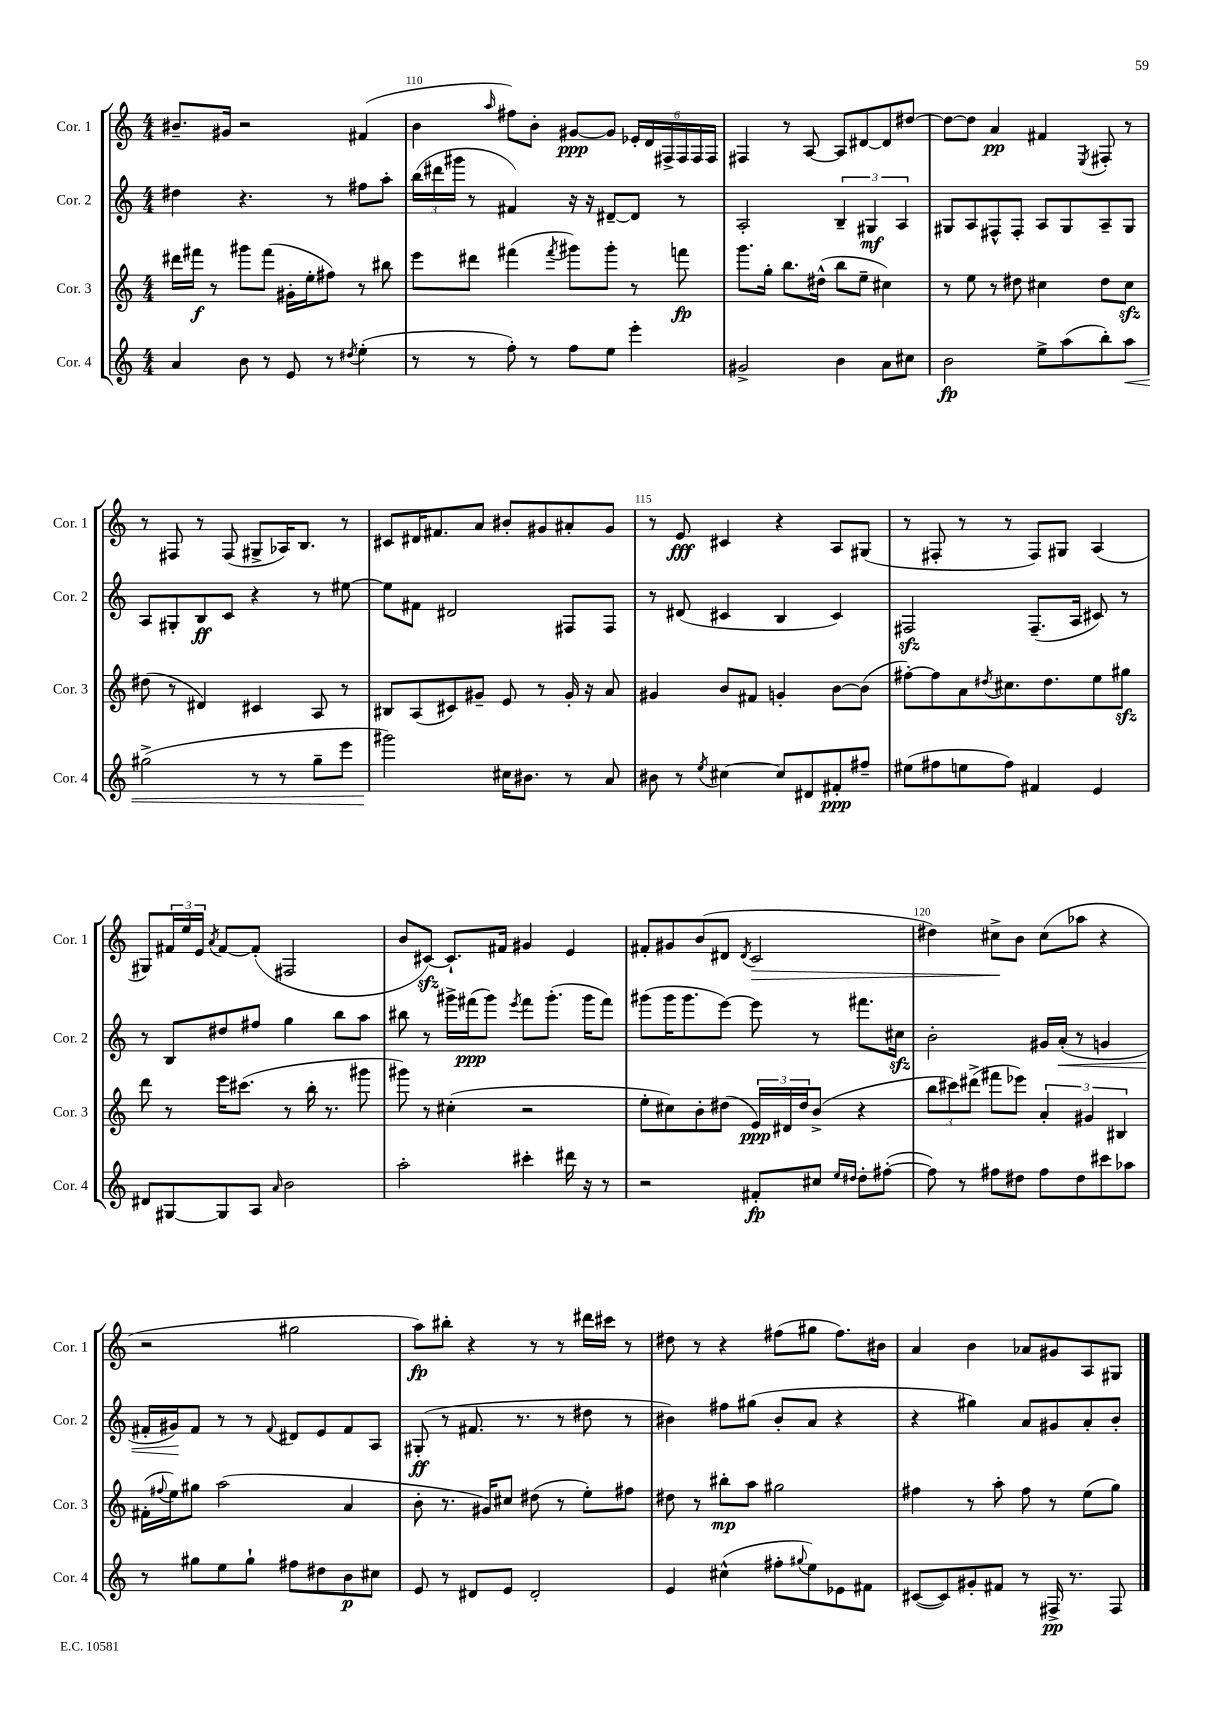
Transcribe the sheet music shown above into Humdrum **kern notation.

**kern	**kern	**kern	**kern
*staff4	*staff3	*staff2	*staff1
*clefG2	*clefG2	*clefG2	*clefG2
*k[]	*k[]	*k[]	*k[]
*M4/4	*M4/4	*M4/4	*M4/4
4a/	16ddd#\LL	4dd#\	8.b#~/L
.	16fff#\JJ	.	.
.	8r	.	.
.	.	.	16g#/Jk
8b\	8ggg#\L	4.r	2r
8r	(8fff#\J	.	.
8e/	16g#'\LL	.	.
.	16ee'\J	.	.
8r	8ff#\J)	8r	.
8qdd#/	.	.	.
(4ee'\	8r	8ff#\L	(4f#/
.	8bb#\	8aa'\J	.
=	=	=	=
8r	8eee\L	(24bb\LL	4b\
.	.	24ddd#\	.
.	.	24ggg#\JJ	.
8r	8ddd#\J	8r	.
.	.	.	16qqaa/
8ff'\)	(4fff#\	4f#/)	8ff#\L)
8r	.	.	8b'\J
.	8qfff#/	.	.
8ff\L	8ggg#\L)	16r	[8g#/L
.	.	16r	.
8ee\J	8ggg#'\J	[8d#~/L	8g#/]J
4eee'\	8r	8d#/]J	24e-'/LL
.	.	.	24d/
.	.	.	24F#^/
.	8fff\	8r	24F#/
.	.	.	24F#/
.	.	.	24F#/JJ
=	=	=	=
2g#^/	8.ggg\L	2A'/	4F#/
.	16gg'\Jk	.	.
.	8.bb\L	.	8r
.	.	.	[8A/
.	(16dd#^^\Jk	.	.
4b\	8bb\L	6B~/	8A/]L
.	8ee~\J	.	[8d#/
.	.	6G#/	.
8a\L	4cc#\)	.	8d#/]
.	.	6A/	.
8cc#\J	.	.	[8dd#/J
=	=	=	=
2b\	8r	8G#/L	8dd#\_L
.	8ee\	8A/	8dd#\]J
.	8r	8F#^^/	4a/
.	8dd#\	8F#'/J	.
8ee^\L	4cc#\	8A/L	4f#/
(8aa\	.	8G#/	.
.	.	.	8qE/
8bb'\)	8dd#\L	8A~/	8F#'/
8aa\J	8cc#\J	8G#/J	8r
=	=	=	=
(2gg#^\	(8dd#\	8A/L	8r
.	8r	8G#'/	8F#/
.	4d#/)	8B/	8r
.	.	8c/J	(8F#/
8r	4c#/	4r	8G#^/L
8r	.	.	16A-/K)
.	.	.	8.B/J
8gg#~\L	8A/	8r	.
8eee\J	8r	[8ee#\	8r
=	=	=	=
2ggg#\)	8B#/L	8ee#\]L	8c#/L
.	(8A/	8f#\J	16d#/K
.	.	.	8.f#/
.	8c#/)	2d#/	.
.	8g#~/J	.	8a/J
16cc#\LK	8e/	.	8b#'/L
8.b#\J	.	.	.
.	8r	.	8g#/
8r	16g#'/	8F#/L	8a#'/
.	16r	.	.
8a/	8a/	8F#/J	8g#/J
=	=	=	=
8b#\	4g#/	8r	8r
8r	.	(8d#/	8e/
8qee/	.	.	.
[4cc#\	8b/L	4c#/	4c#/
.	8f#/J	.	.
8cc#/]L	4g'/	4B/	4r
8d#/	.	.	.
8f#'/	[8b\L	4c#/)	8A/L
8ff#~/J	(8b\]J	.	(8G#/J
=	=	=	=
(8ee#\L	[8ff#'\L)	2F#/	8r
8ff#\	8ff#\]	.	8F#'/
8ee\	8a\	.	8r
.	8qdd#/	.	.
8ff#\J)	8.cc#\	.	8r
4f#/	.	(8.F#~/L	8F#/L)
.	8.dd#\	.	.
.	.	.	8G#/J
.	.	16A/Jk	.
4e/	8ee\	8c#/)	(4A/
.	8gg#\J	8r	.
=	=	=	=
8d#/L	8ddd\	8r	8G#/L)
[8G#/	8r	8B/L	24f#/L
.	.	.	24ee/
.	.	.	24e/JJ
.	.	.	8qa/
8G#/]	16eee\LK	8dd#/	[8f#/L
.	(8.ccc#\J	.	.
8A/J	.	8ff#/J	(8f#'/]J
16qqa/	.	.	.
2b\	8r	4gg\	2F#/
.	16bb'\	.	.
.	8.r	.	.
.	.	8bb\L	.
.	8ggg#\	8aa\J	.
=	=	=	=
2aa'\	8ggg#\)	8bb#\	8b/L
.	8r	8r	[8c#/J)
.	(4cc#'\	16ggg#^\LL	8.c#`/]L
.	.	(16fff#\J	.
.	.	8ggg#\J)	.
.	.	.	16f#/Jk
.	.	8qeee/	.
4ccc#'\	2r	8fff#\L	4g#/
.	.	(8.ggg#'\J	.
16ddd#\	.	.	4e/
16r	.	16ggg#\LK	.
8r	.	8fff#\J)	.
=	=	=	=
2r	8ee'\L	(8ggg#\L	8f#'/L
.	8cc#\)	16ggg#\K	8g#/
.	.	8.ggg#\	.
.	8b'\	.	(8b/
.	(8dd#\J	[8eee\J)	8d#/J
.	.	.	8qd#/
8f#'/L	24e/LL)	8eee\]	2c/
.	24d#/	.	.
.	24dd#/J	.	.
8cc#/J	(8b^/J	8r	.
16qqee/LL	.	.	.
16qqdd#/JJ	.	.	.
8dd#'\L	4r	8.fff#\L	.
([8ff#'\J	.	.	.
.	.	16cc#\Jk	.
=	=	=	=
8ff#\])	12bb\L	2b'\	4dd#\)
.	12ccc#\)	.	.
8r	.	.	.
.	(12ddd#^\J	.	.
8ff#\L	8fff#\L	.	8cc#^\L
8dd#\J	8eee-\J)	.	8b\J
8ff#\L	6a'/	16g#/LL	(8cc#\L
.	.	(16a'/JJ	.
8dd#\	.	8r	8aa-\J
.	6g#/	.	.
8ccc#\	.	4g/	4r
.	6B#/	.	.
8aa-\J	.	.	.
=	=	=	=
8r	(16f#'\LL	16f#'/LL	2r
.	8qqff#/	.	.
.	16ee\J)	16g#/J)	.
8gg#\L	8gg#\J	8f#/J	.
8ee\	(2aa\	8r	.
8gg#`\J	.	8r	.
.	.	8qqf#/	.
8ff#\L	.	8d#/L	2gg#\
8dd#\	.	8e/	.
8b\	4a/	8f#/	.
8cc#\J	.	8A/J	.
=	=	=	=
8e/	8b'\	(8G#'/	8aa\L)
8r	8.r	8r	8bb#'\J
8d#/L	.	8.f#/	4r
.	16g#/LK)	.	.
8e/J	8cc#/J	.	.
.	.	8.r	.
2d#'/	(8dd#\	.	8r
.	8r	8r	8r
.	8ee'\L)	8dd#\	16ddd#\LL
.	.	.	16ccc#\JJ
.	8ff#\J	8r	8r
=	=	=	=
4e/	8dd#\	4b#\)	8dd#\
.	8r	.	8r
(4cc#^^\	8bb#'\L	8ff#\L	4r
.	8aa\J	(8gg#\J	.
8ff#'\L	2gg#\	8b#'/L	(8ff#\L
8qqgg#/	.	.	.
8ee\)	.	8a/J	8gg#\J
8e-\	.	4r	8.ff#\L)
8f#\J	.	.	.
.	.	.	16b#\Jk
=	=	=	=
([8c#/L	4ff#\	4r	4a/
8c#/])	.	.	.
8g#'/	8r	4gg#\)	4b\
8f#/J	8aa'\	.	.
8r	8ff#\	8a/L	8a-/L
16F#^/	8r	8g#/	8g#/
8.r	.	.	.
.	(8ee\L	8a'/	8A/
8F#/	8gg\J)	8b'/J	8G#/J
==	==	==	==
*-	*-	*-	*-
